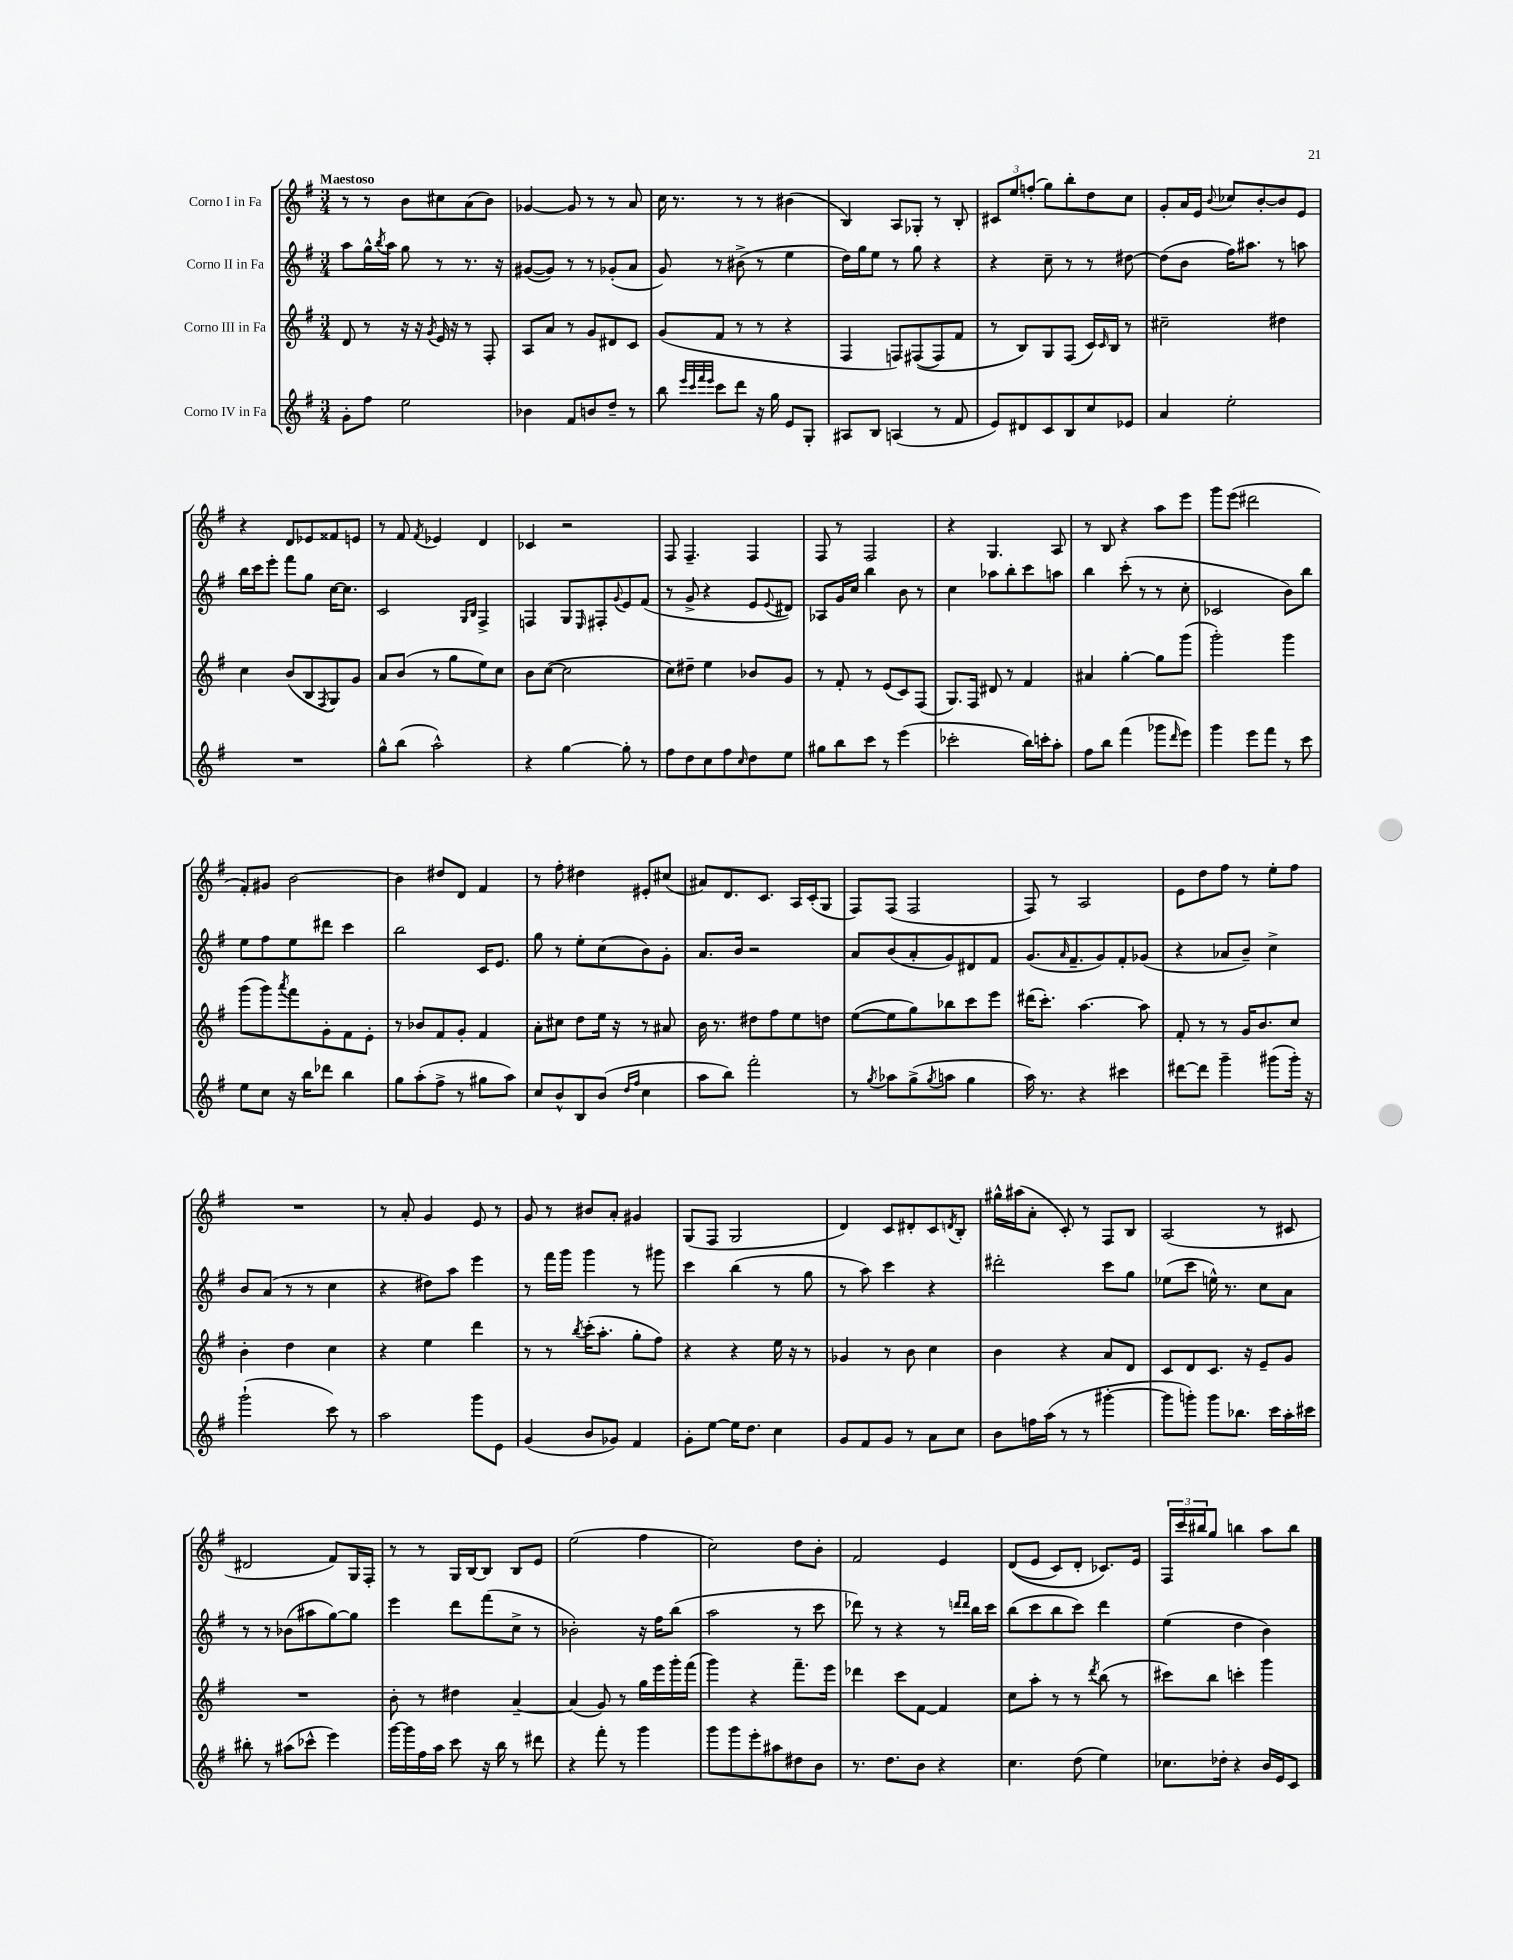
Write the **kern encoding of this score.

**kern	**kern	**kern	**kern
*staff4	*staff3	*staff2	*staff1
*clefG2	*clefG2	*clefG2	*clefG2
*k[f#]	*k[f#]	*k[f#]	*k[f#]
*M3/4	*M3/4	*M3/4	*M3/4
8g'	8d	8aa	8r
8ff#	8r	16gg^^	8r
.	.	8qbb	.
.	.	16aa	.
2ee	16r	8gg	8b
.	16r	.	.
.	8qg	.	.
.	16e	8r	8cc#
.	16r	.	.
.	8r	8.r	(8a
.	8F#'	.	8b)
.	.	16r	.
=	=	=	=
4b-	8A	([8g#	[4g-
.	8a	8g#])	.
8f#	8r	8r	8g-]
8b	8g	8r	8r
8dd~	8d#	(8g-'	8r
8r	8c	8a	8a
=	=	=	=
8bb	(8g	8g)	16cc
.	.	.	8.r
32qqeee	.	.	.
32qqccc	.	.	.
32qqfff#	.	.	.
32qqeee	.	.	.
8ccc	8f#	8r	.
8ddd	8r	(8b#^	8r
16r	8r	8r	8r
16gg	.	.	.
8e	4r	4ee	(4b#
8G'	.	.	.
=	=	=	=
8A#	4F#	16dd)	4B)
.	.	16gg	.
8B	.	8ee	.
(4A	8F)	8r	8A
.	&((8F#	8gg	8G-'
8r	8F#)	4r	8r
8f#	8f#	.	8B'
=	=	=	=
8e)	8r	4r	12c#
.	.	.	12ee
8d#	8B&)	.	.
.	.	.	(12ff'
8c	8G	8cc~	8gg)
8B	(8F#	8r	8bb'
8cc	16c)	8r	8dd
.	16qqc	.	.
.	16B	.	.
8e-	8r	[8dd#	8cc
=	=	=	=
4a	2cc#~	(8dd#]	8g'
.	.	8b	16a
.	.	.	16e
.	.	.	8qqb
2ee'	.	16ff#)	8cc-
.	.	8.aa#	.
.	.	.	[8b'
.	4dd#	8r	8b]
.	.	8aa	8e
=	=	=	=
2.r	4cc	16bb	4r
.	.	16ccc	.
.	.	8eee'	.
.	(8b	8fff#	8d
.	8B	8gg	8e-
.	8qF#	.	.
.	8G)	[16cc	8f##
.	.	8.cc]	.
.	8g	.	8e
=	=	=	=
8gg^^	8a	2c	8r
(8bb	(8b	.	8f#
.	.	.	8qf#
2aa^^)	8r	.	4e-
.	8gg	.	.
.	.	16qqG	.
.	.	16qqB	.
.	8ee)	4F#^	4d
.	8cc	.	.
=	=	=	=
4r	8b	4F	4c-
.	([8cc	.	.
[4gg	2cc]	8G	2r
.	.	16qqE	.
.	.	8F#'	.
.	.	8qqg	.
8gg']	.	8e	.
8r	.	(8f#	.
=	=	=	=
8ff#	8cc)	8r	8F#
8dd	8dd#~	8g^	4.F#~
8cc	4ee	4r	.
8ff#	.	.	.
16qqcc	.	.	.
8dd	8b-	8e	4F#
.	.	8qqe	.
8ee	8g	8d#)	.
=	=	=	=
8gg#	8r	8A-	8F#
8bb	8f#'	16g	8r
.	.	16cc	.
8ccc	8r	4bb	2F#
8r	(8e	.	.
(4eee	8c)	8b	.
.	(8F#	8r	.
=	=	=	=
2ccc-'	8.G)	4cc	4r
.	16F#	.	.
.	8d#	8aa-	4.G
.	8r	8bb'	.
16bb)	4f#	8ccc	.
16ccc'	.	.	.
8aa'	.	8aa	8A
=	=	=	=
8ff#	4a#	4bb	8r
8bb	.	.	8B
(4fff#	[4gg'	(8ccc'	4r
.	.	8r	.
8ggg-	8gg]	8r	8aa
16qqddd	.	.	.
8eee)	(8ggg	8cc'	8eee
=	=	=	=
4ggg	2ggg')	2c-	8ggg
.	.	.	(8eee
8eee	.	.	2ddd#
8fff#	.	.	.
8r	4ggg	8b)	.
8ccc	.	8bb	.
=	=	=	=
8ee	(8ggg	8ee	8f#')
8cc	8ggg)	8ff#	8g#
.	8qaaa	.	.
16r	8fff#	8ee	[2b
16bb	.	.	.
8ddd-	8g'	8ddd#	.
4bb	8f#	4ccc	.
.	8e'	.	.
=	=	=	=
8gg	8r	2bb	4b]
(8aa'	8b-	.	.
8ff#^	8f#	.	8dd#
8r	8g'	.	8d
8gg#	4f#	16c	4f#
.	.	8.e	.
8aa)	.	.	.
=	=	=	=
8cc	8a'	8gg	8r
8b^^	8cc#	8r	8ff#'
8B	8dd	8ee'	4dd#
(8b	16ee	(8cc	.
.	16r	.	.
16qqdd	.	.	.
16qqff#	.	.	.
4cc	8r	8b)	8e#'
.	8a#	8g'	(8cc#
=	=	=	=
8aa	16b	8.a	8a#)
.	8.r	.	.
8bb)	.	.	8.d
.	.	16b	.
2fff#'	8dd#	2r	.
.	.	.	8.c
.	8ff#	.	.
.	8ee	.	16A
.	.	.	(16c'
.	8dd	.	8G
=	=	=	=
8r	([8ee	8a	8F#)
8qgg	.	.	.
8aa-	8ee]	(8b	(8F#
(8gg^	8gg)	8a'	2F#
8qgg	.	.	.
8aa	8bb-	8g)	.
4gg	8ccc	8d#	.
.	8eee	8f#	.
=	=	=	=
16aa)	(16ddd#	(8.g	8F#)
8.r	8.ccc')	.	.
.	.	.	8r
.	.	16qqa	.
.	.	8.f#~	.
4r	[4.aa	.	2A
.	.	8g)	.
4ccc#	.	8f#'	.
.	8aa]	(8g-	.
=	=	=	=
[8ddd#	8f#'	4r	8e
8ddd#]	8r	.	8dd
4ggg~	8r	8a-	8ff#
.	16g	8b~)	8r
.	8.b	.	.
(8ggg#	.	4cc^	8ee'
16ggg#')	8cc	.	8ff#
16r	.	.	.
=	=	=	=
(2ggg`	4b'	8b	2.r
.	.	(8a	.
.	4dd	8r	.
.	.	8r	.
8ccc)	4cc	4cc	.
8r	.	.	.
=	=	=	=
2aa	4r	4r	8r
.	.	.	8a'
.	4ee	8dd#)	4g
.	.	8aa	.
8ggg	4ddd	4eee	8e
8e	.	.	8r
=	=	=	=
(4g	8r	8r	8g
.	8r	16fff#	8r
.	.	16ggg	.
.	8qbb	.	.
8b	(16ccc'	4ggg	8b#
.	8.aa'	.	.
8g-)	.	.	8a'
4f#	8gg'	8r	4g#
.	8ff#)	8ggg#	.
=	=	=	=
8g'	4r	4ccc	(8G
[8ee	.	.	8F#
16ee]	4r	(4bb	2G
8.dd	.	.	.
4cc	16ee	8r	.
.	16r	.	.
.	8r	8gg	.
=	=	=	=
8g	4g-	8r	4d)
8f#	.	8aa)	.
8g	8r	4ccc	8c
8r	8b	.	8d#'
8a	4cc	4r	8c
.	.	.	8qd
8cc	.	.	8B'
=	=	=	=
8b	4b	2ddd#'	16gg#^^
.	.	.	(16aa#
16ff	.	.	8a'
(16aa	.	.	.
8r	4r	.	8c')
8r	.	.	8r
[4ggg#'	8a	8ccc	8F#
.	8d	8gg	8B
=	=	=	=
8ggg#]	8c	(8ee-	(2A
8ggg')	8d	8ccc	.
8ggg	8.c	16ee^^)	.
.	.	8.r	.
8.bb-	.	.	.
.	16r	.	.
.	8e~	8cc	8r
16ccc	.	.	.
16aa'	8g	8a	8c#
16ccc#	.	.	.
=	=	=	=
8bb#'	2.r	8r	2d#
8r	.	8r	.
(8aa#	.	(8b-	.
8ccc-^^	.	8aa#	.
4eee)	.	[8gg)	8f#)
.	.	8gg]	16G
.	.	.	16F#'
=	=	=	=
[16ggg	8b'	4eee	8r
16ggg]	.	.	.
16ff#	8r	.	8r
16aa	.	.	.
8ccc	4dd#	8ddd	16G
.	.	.	[16B
16r	.	(8fff#	8B]
16bb	.	.	.
8r	[4a~	8cc^	8B
8ddd#	.	8r	8e
=	=	=	=
4r	(4a]	2b-')	(2ee
8fff#'	8g)	.	.
8r	8r	.	.
4ggg	16gg	16r	4ff#
.	16eee	16ff#	.
.	16ggg'	(8bb	.
.	(16fff#	.	.
=	=	=	=
8ggg	4ggg)	2aa	2cc)
8ggg	.	.	.
8eee'	4r	.	.
8aa#	.	.	.
8dd#	8.fff#~	8r	8dd
8b	.	8ccc	8b'
.	16eee	.	.
=	=	=	=
8.r	4ddd-	8ddd-)	2f#
.	.	8r	.
8.dd	.	.	.
.	8ccc	4r	.
8b	[8f#	.	.
4r	4f#]	8r	4e
.	.	16qqddd	.
.	.	16qqddd	.
.	.	16bb	.
.	.	16ccc	.
=	=	=	=
4.cc	8cc	(8bb	&((8d
.	8aa'	8ccc	8e
.	8r	8bb	8c)
(8dd	8r	8ccc)	8d'
.	8qddd	.	.
4ee)	(8bb	4ddd	8.c-&)
.	8r	.	.
.	.	.	16e
=	=	=	=
8.cc-	8ccc#)	(4ee	24F#
.	.	.	24ccc
.	.	.	24bb#
.	8bb	.	8gg
16dd-'	.	.	.
4r	4ccc'	4dd	4bb
16b	4ggg	4b)	8aa
16e	.	.	.
8c	.	.	8bb
==	==	==	==
*-	*-	*-	*-
